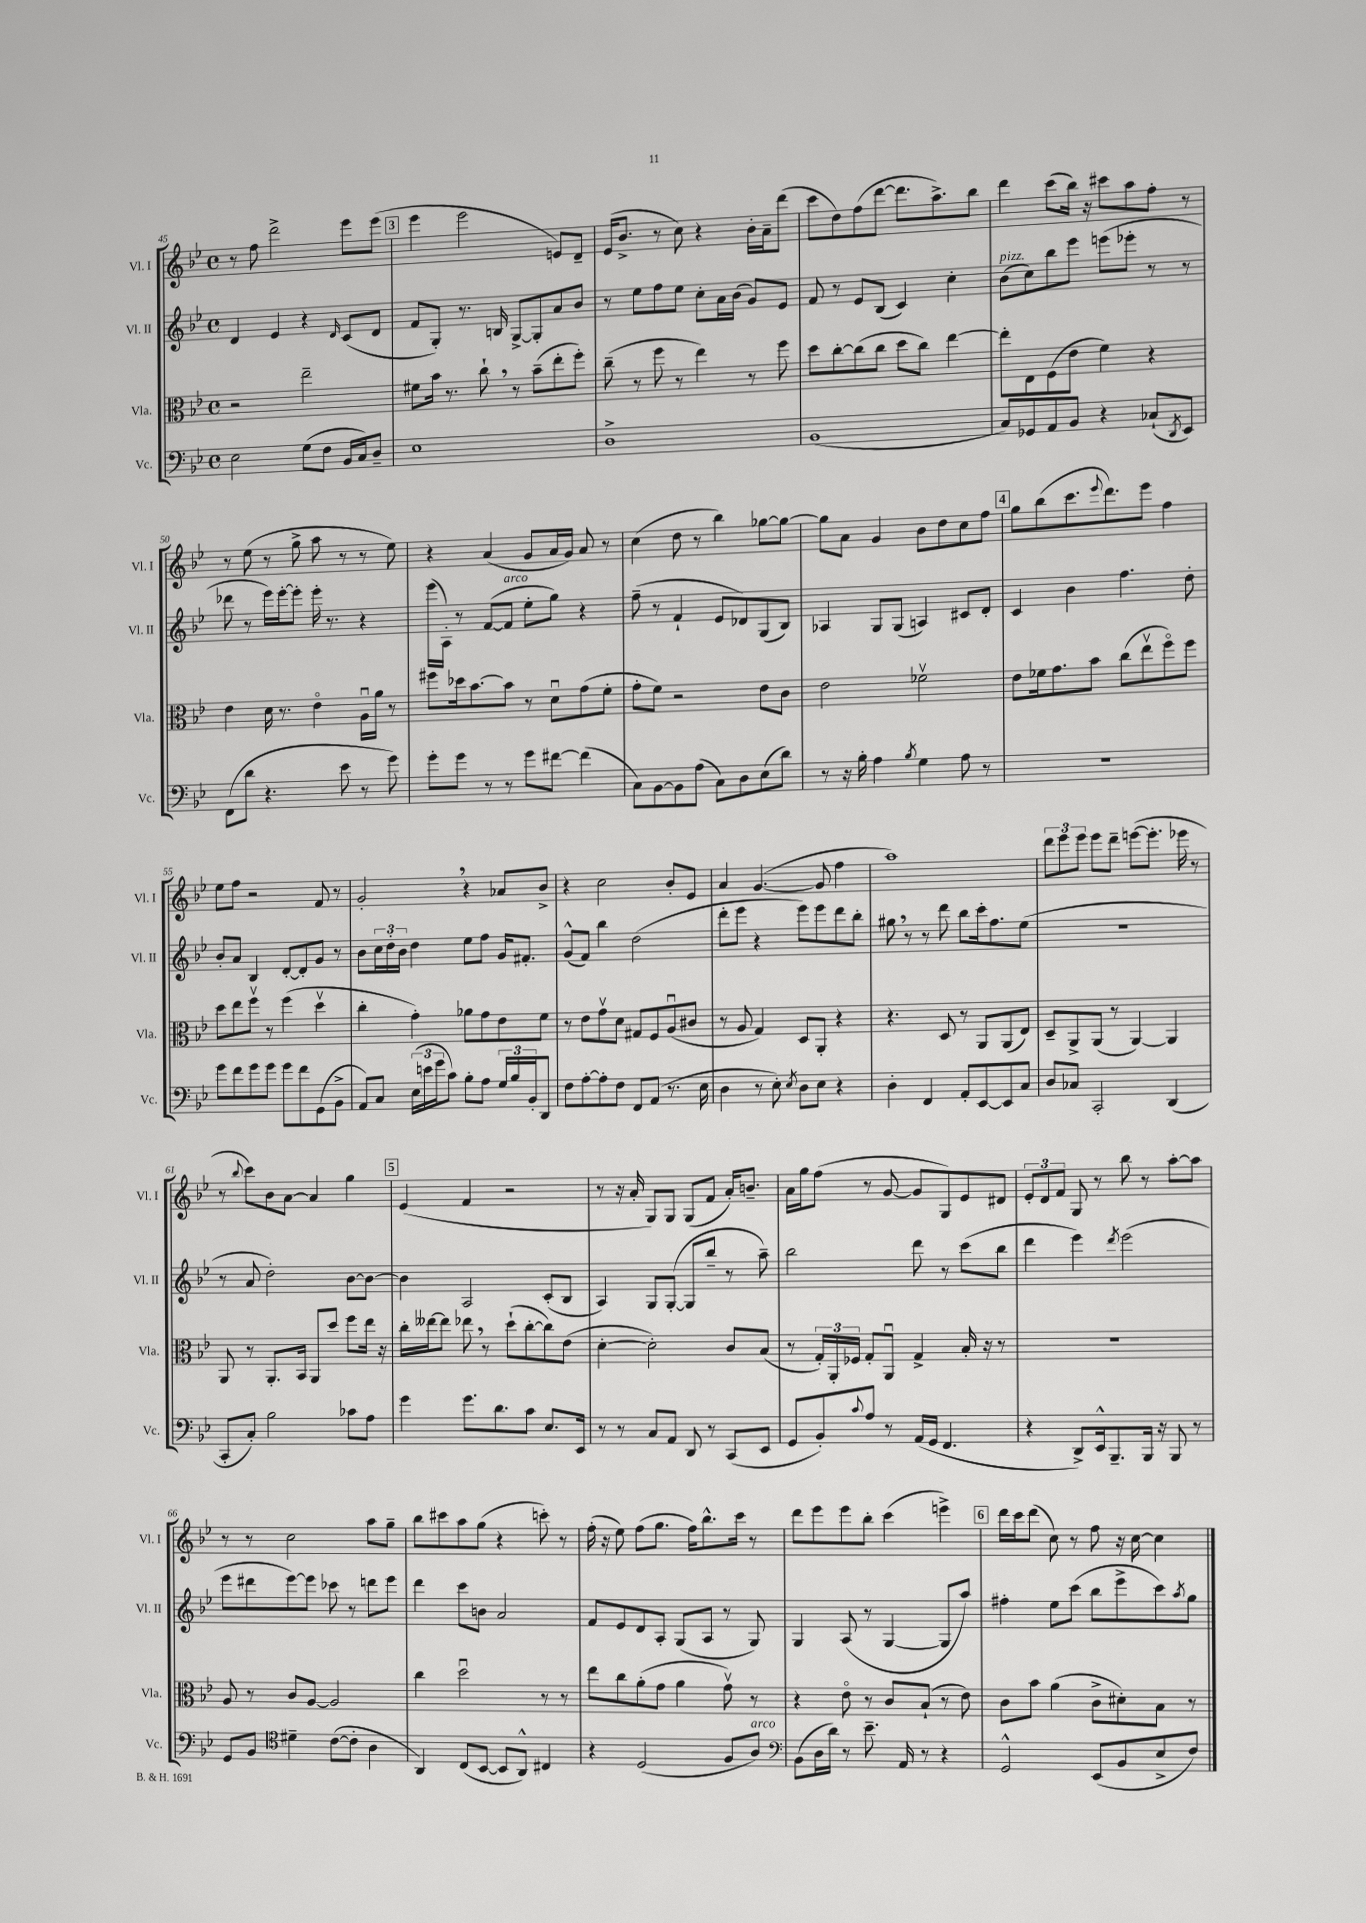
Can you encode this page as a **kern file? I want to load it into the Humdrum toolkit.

**kern	**kern	**kern	**kern
*part4	*part3	*part2	*part1
*staff4	*staff3	*staff2	*staff1
*I"Vc.	*I"Vla.	*I"Vl. II	*I"Vl. I
*I'Vc.	*I'Vla.	*I'Vl. II	*I'Vl. I
*clefF4	*clefC3	*clefG2	*clefG2
*k[b-e-]	*k[b-e-]	*k[b-e-]	*k[b-e-]
*M4/4	*M4/4	*M4/4	*M4/4
*met(c)	*met(c)	*met(c)	*met(c)
=45	=45	=45	=45
2E-\	2r	4d/	8r
.	.	.	8ff\
.	.	4e-/	2ddd^\
(8G\L	2ee-~\	4r	.
8F\J	.	.	.
.	.	16qqd/	.
16BB-/LL	.	(8c/L	8eee-\L
16C/J)	.	.	.
8D~/J	.	8d/J	(8eee-\J
!!LO:REH:place=s1:t=3
=46	=46	=46	=46
1E-	8f#X\L	8f/L	4eee-\
.	16b-\Jk	8G'/J)	.
.	8.r	.	.
.	.	8.r	2eee-\
.	8cc`,\	.	.
.	.	16Bn/	.
.	8r	[8G^/L	.
.	(8b-~\L	8G'/]	.
.	8ee-'\	8a/	8en/L)
.	8ff'\J)	8b-/J	8d~/J
=47	=47	=47	=47
1D^	(8cc~\	8r	(16e-/KL
.	.	.	8.b-^/J
.	8r	8ee-\L	.
.	8ff\	8ff\	8r
.	8r	8ee-\J	8cc\)
.	4ee-\)	8cc'\L	4r
.	.	16a\L	.
.	.	(16b-\JJ	.
.	8r	8g/L)	16b-'\LL
.	.	.	16a~\J
.	8ff\	8e-/J	(8ddd\J
=48	=48	=48	=48
(1BB-	8dd\L	8f/	8ccc\L
.	[8cc'\	8r	8dd\)
.	(8cc\]	8e-/L	(8ff\
.	8cc\J	(8B-/J	[8ddd\J
.	8dd\L	4c/)	8.ddd\L]
.	8cc\J)	.	.
.	.	.	8.aa^\)
.	[4ee-\	4cc'\	.
.	.	.	8bb-\J
=49	=49	=49	=49
!	!	!LO:TX:a:i:t=pizz.	!
8C/L)	8ee-'\L]	(8b-\L	4ddd\
8GG-X/	8E-\	8cc\)	.
8AA/	(8F\	8bb-\	(8ccc\L
8BB-/J	8e-\J	8eee-\J	16bb-\Jk)
.	.	.	16r
4r	4f\)	(8eeen\L	8ccc#X\L
.	.	8eee-X'\J	8aa\
(8C-X`/L	4r	8r	8ff'\J
8qDD/	.	.	.
8EE-/J)	.	8r	8r
!!LO:LB:g=z
=50	=50	=50	=50
(8FF\L	4e-\	8ddd-X\	8r
8d\J	.	8r	(8ee-\
4.r	16d\	16eee-\LL)	8r
.	8.r	[16eee-'\J	.
.	.	8eee-'\J]	8gg^\
.	4e-\	16eee-'\	8aa\
.	.	8.r	.
8e-\	.	.	8r
8r	16Au\LL	4r	8r
.	16a\JJ	.	.
8g\)	8r	.	8ee-\)
=51	=51	=51	=51
8g'\L	8ff#X\L	(16eee-\LL	4r
.	.	16A'\JJ)	.
8g\J	16dd-X\k	8r	.
.	[8.b-\	.	.
8r	.	([8f/L	(4a/
!	!	!LO:TX:a:i:t=arco	!
8r	8b-\J]	8f/J]	.
8g\L	8r	8ee-'\L	8g/L
[8f#X\J	8du\L	8gg\J)	16a/L
.	.	.	16g/JJ)
(4f#\]	(8g\	4r	8a/
.	8f'\J	.	8r
=52	=52	=52	=52
8C\L)	8g'\L	(8ff~\	(4cc\
[8BB-\	8f\J)	8r	.
8BB-\]	2r	4f`/	8dd\
(8A\J	.	.	8r
8C\L)	.	8e-/L	4bb-\)
8D\	.	8d-X/)	.
(8E-\	8e-\L	(8G/	[8gg-X\L
8d\J)	8c\J	8B-/J)	8gg-\J_
=53	=53	=53	=53
8r	2e-\	4A-X/	8gg-\L]
16r	.	.	8a\J
16B-'\	.	.	.
4A\	.	8G/L	4g/
.	.	(8G/J	.
8qB-/	.	.	.
4G\	2f-Xv\	4An/)	8b-\L
.	.	.	8dd\
8A\	.	8c#X/L	8cc\
8r	.	8d'/J	8ff\J
!!LO:REH:place=s1:t=4
=54	=54	=54	=54
1r	8e-\L	4c/	8gg\L
.	16f-X\k	.	(8bb-\
.	8.g\	.	.
.	.	4b-\	8.ccc\
.	8b-\J	.	.
.	.	.	8qqeee-/
.	.	.	8.ddd\)
.	(8cc\L	4.ff\	.
.	8ee-v\	.	8eee-\J
.	8ff\)	.	4ff\
.	8ff\J	8dd'\	.
!!LO:LB:g=z
=55	=55	=55	=55
8g\L	8dd\L	8b-'/L	8ee-\L
8f\	8ee-\	8a/J	8ff\J
8g\	8ffv\J	4B-/	2r
8g\J	8r	.	.
8g\L	(4ff\	[8d'/L	.
8f\	.	8d'/]	.
(8GG\	4ddv\	8g/J	8f/
8BB-^\J	.	8r	8r
=56	=56	=56	=56
8AA/L)	4cc'\	8b-\L	2g',/
8C/J	.	24cc\L	.
.	.	24dd'\	.
.	.	24b-\JJ	.
(24E-\LL	4g'\)	4dd\	.
24en\	.	.	.
24g\J	.	.	.
8c\J)	.	.	.
8B-'\L	8a-X\L	8ee-\L	4r
8A\J	8g\	8ff\J	.
24G/LL	8e-\	16g/KL	8a-X/L
24B-/	.	.	.
.	.	8.f#X'/J	.
24BB-'/J	.	.	.
8DD/J	8f\J	.	8b-^/J
=57	=57	=57	=57
8F\L	8r	(8g^^/L	4r
[8A'\	8e-\L	8f/J)	.
8A'\]	8gv\	4bb-\	2cc\
8F\J	8d\J	.	.
8FF/L	8G#X/L	(2dd\	.
(8AA/J	8F/	.	.
8.r	(8Au/	.	8b-'/L
.	8c#X/J	.	8e-/J
16E-\	.	.	.
=58	=58	=58	=58
4D\	8r	8ddd'\L	4a/
.	8A/	8eee-\J	.
8r	4G/)	4r	([4.g/
8E-'\)	.	.	.
8qE-/	.	.	.
8D\L	8D/L	8eee-\L)	.
8E-\J	8AA'/J	8eee-\	8g/]
4r	4r	8ddd\	4ff\
.	.	8bb-'\J	.
=59	=59	=59	=59
4D'\	4.r	8gg#X,\	1aa)
.	.	8r	.
4FF/	.	8r	.
.	8D/	8ddd\	.
8AA'/L	8r	8bb-\L	.
[8EE-/	8AA/L	16ccc'\k	.
.	.	8.ff\	.
8EE-/]	(8AA/	.	.
8C/J	8E-/J)	(8ee-\J	.
=60	=60	=60	=60
8D/L	8D~/L	1r	12ddd\L
.	.	.	12eee-\
8C-X/J	8AA^/	.	.
.	.	.	12eee-\J
2CC'/	(8AA/J	.	8eee-\L
.	8r	.	8ddd~\J
.	[4AA/)	.	([8eeen\L
.	.	.	8.eee'\J]
(4DD/	4AA/]	.	.
.	.	.	16eee-X\
.	.	.	8r
!!LO:LB:g=z
=61	=61	=61	=61
8CC'/L	8AA/	8r	8r
.	.	.	8qqbb-/
8C'/J)	8r	8a/	8ccc\L)
2B-\	8.AA'/L	2dd'\)	8b-\
.	.	.	[8a\J
.	16BB-/Jk	.	.
.	8AA/L	.	4a/]
.	8dd/J	.	.
8c-X\L	8ff\L	[8b-\L	4gg\
8A\J	16ee-\Jk	8b-\J_	.
.	16r	.	.
!!LO:REH:place=s1:t=5
=62	=62	=62	=62
4g\	16cc'\LL	4b-\]	(4e-/
.	[16ee--X\J	.	.
.	8ee--\J]	.	.
8.g\L	8ee-X,\	2A/	4f/
.	8r	.	.
8.d\	.	.	.
.	(8dd`\L	.	2r
8c\J	[8cc'\	.	.
8.E-/L	8cc\])	(8c'/L	.
.	(8e-\J	8B-/J	.
16EE-/Jk	.	.	.
=63	=63	=63	=63
8r	[4d'\	4A/)	8r
8r	.	.	16r
.	.	.	16a'/
8C/L	2d'\])	8G/L	8G/L)
8AA/J	.	([8G'/J	8G/J
8DD/	.	8G/L]	(8G/L
8r	.	8bb-~/J	8f/J
(8CC/L	8c/L	8r	16a'/KL)
.	.	.	8.bn~/J
8EE-/J	(8B-/J	8aa~\)	.
=64	=64	=64	=64
8GG/L	8r	2bb-\	16a\LL
.	.	.	16gg\J
8BB-'/)	24G'/LL)	.	(8ff\J
.	24AA'/	.	.
.	24F-X/JJ	.	.
8qqc/	.	.	.
8A/J	8G'/L	.	8r
8r	8AAu/J	.	[8g/
(16AA/LL	4G^/	8ddd\	8g/L]
16GG/JJ	.	.	.
4.FF/	.	8r	8G/)
.	16B-'/	(8ccc\L	8e-/
.	16r	.	.
.	8r	8bb-\J	8d#X/J
=65	=65	=65	=65
4r	1r	4ddd\	12e-'/L
.	.	.	12d/
.	.	.	12f/J
8DD^/L)	.	4eee-\)	8G/
16EE-^^/k	.	.	8r
8.BBB-~/	.	.	.
.	.	8qddd/	.
.	.	(2eee-\	8bb-\
16BBB-/Jk	.	.	8r
16r	.	.	.
8BBB-/	.	.	[8aa'\L
8r	.	.	8aa\J]
!!LO:LB:g=z
=66	=66	=66	=66
8GG/L	8A/	8eee-\L	8r
8BB-/J	8r	8ddd#X\	8r
*clefC4	*	*	*
4d#X~\	8c/L	[8eee-\)	2cc\
.	[8A/J	8eee-\J]	.
([8c\L	2A/]	8ccc-X\	.
8c'\J]	.	8r	.
4A\	.	8dddn\L	8aa\L
.	.	8eee-\J	8gg~\J
=67	=67	=67	=67
4AA/)	4cc\	4ddd\	8bb-\L
.	.	.	8ccc#X\
(8C/L	2ddu\	8ccc\L	8aa\
[8BB-/J	.	8bn\J	(8gg\J
8BB-/L]	.	2a/	4r
8AA^^/J)	.	.	.
4C#X/	8r	.	8cccn'\)
.	8r	.	8r
=68	=68	=68	=68
4r	8ee-\L	8f/L	(16ff'\
.	.	.	16r
.	8cc\	8e-/	8ee-\)
(2D/	(8a'\	8d/	(8ff\L
.	8g\J	8A'/J	8.gg\J
.	4a\	(8G/L	.
.	.	.	16ff\KL)
.	.	8A/J	8.bb-^^\
8F/L	8gv\)	8r	.
.	.	.	16ccc\Jk
!LO:TX:a:i:t=arco	!	!	!
8A/J)	8r	8G/)	8r
=69	=69	=69	=69
*clefF4	*	*	*
(8BB-\L	4r	4G/	8ddd\L
16D\L	.	.	8eee-\
16d\JJ)	.	.	.
8r	8e-\	(8A/	8eee-\
8.e-~\	8r	8r	8bb-'\J
.	8c/L	[4G/	(4ccc\
16AA/	.	.	.
8r	(8B-`/J	.	.
4r	8r	8G/L]	4eeen^\)
.	8e-\)	8aa/J)	.
!!LO:REH:place=s1:t=6
=70	=70	=70	=70
2GG^^/	8c\L	4ff#X'\	16ddd\LL
.	.	.	16ccc\J
.	8b-\J	.	(8ddd\J
.	(4a\	8ee-\L	8cc\)
.	.	(8ccc\J	8r
(8EE-/L	8c^\L	8bb-\L	8ff\
8BB-/	8d#X'\)	8eee-^\	16r
.	.	.	[16cc\
8E-^/	8B-\J	8ccc\)	4cc\]
.	.	8qaa/	.
8F/J)	8r	8gg\J	.
==	==	==	==
*-	*-	*-	*-
